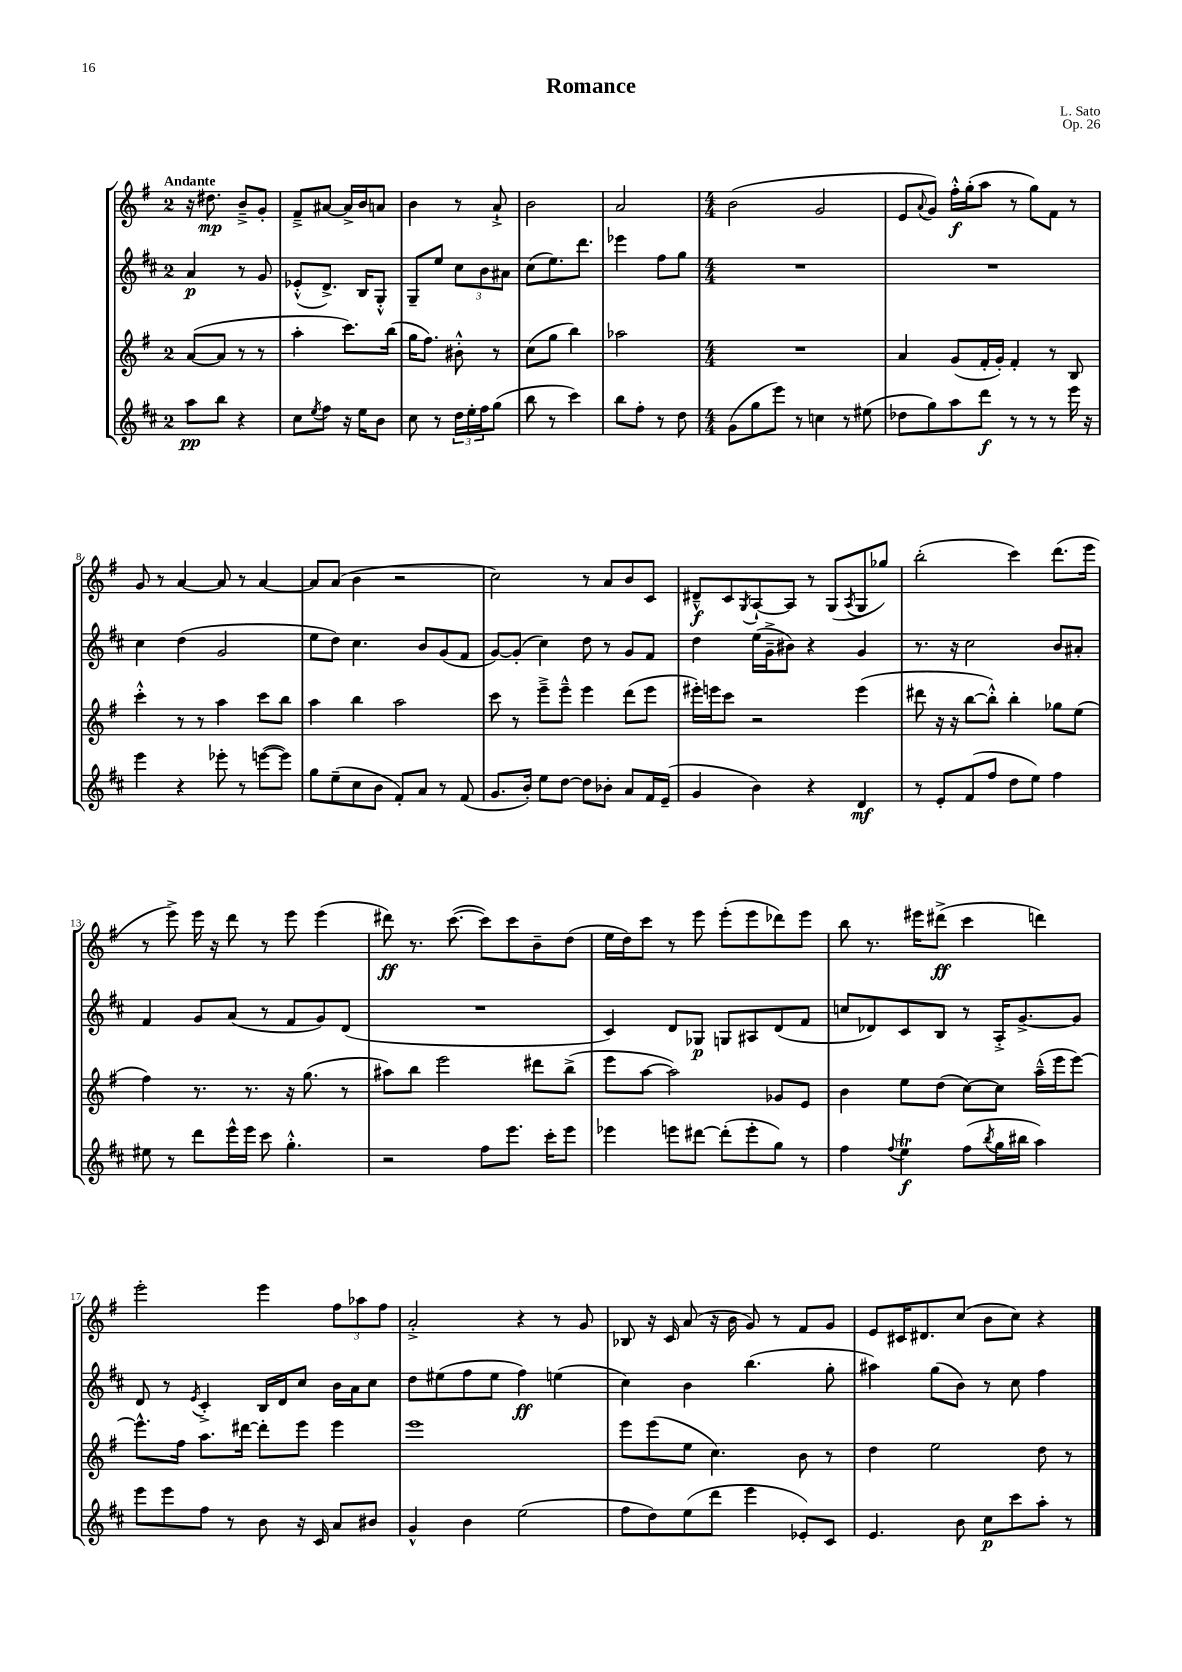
\header { title = "Romance" composer = "L. Sato" opus = "Op. 26" }
<<
\new StaffGroup <<
\new Staff = "s0" {
    \clef treble \key g \major \once \override Staff.TimeSignature.style = #'single-digit \time 2/4 \tempo "Andante"
    r16 dis''8.\mp b'8---> g'8-. |
    fis'8---> ais'8~ ais'16-> b'16 a'8 |
    b'4 r8 a'8-!-> |
    b'2 |
    a'2 |
    \numericTimeSignature \time 4/4 b'2( g'2 |
    e'8 \appoggiatura { a'8 } g'8) fis''16-.-^\f g''16-.( a''8 r8 g''8) fis'8 r8 |
    g'8 r8 a'4~ a'8 r8 a'4~ |
    a'8 a'8( b'4 r2 |
    c''2) r8 a'8 b'8 c'8 |
    dis'8---^\f c'8 \acciaccatura { g8 } a8~-! a8 r8 g8( \acciaccatura { a8 } g8 ges''8) |
    b''2-.( c'''4) d'''8.( e'''16 |
    r8 e'''8->) e'''16 r16 d'''8 r8 e'''8 e'''4( |
    dis'''8\ff) r8. c'''8.~( c'''8) c'''8 b'8-- d''8( |
    e''16 d''16) c'''8 r8 e'''8 e'''8-.( e'''8 des'''8) e'''8 |
    b''8 r8. eis'''16 dis'''8->\ff( c'''4 d'''4) |
    e'''2-. e'''4 \tuplet 3/2 { fis''8 aes''8 fis''8 } |
    a'2-.-> r4 r8 g'8 |
    bes8 r16 c'16 a'8( r16 b'16 g'8) r8 fis'8 g'8 |
    e'8 cis'16 dis'8. c''8( b'8 c''8) r4 \bar "|." |
}
\new Staff = "s1" {
    \clef treble \key d \major \once \override Staff.TimeSignature.style = #'single-digit \time 2/4
    a'4\p r8 g'8 |
    ees'8-.-^( d'8.->) b16 g8-.-^ |
    g8-- e''8 \tuplet 3/2 { cis''8 b'8 ais'8 } |
    cis''8( e''8.) d'''8. |
    ees'''4 fis''8 g''8 |
    \numericTimeSignature \time 4/4 R1 |
    R1 |
    cis''4 d''4( g'2 |
    e''8 d''8) cis''4. b'8 g'8( fis'8 |
    g'8~) g'8-.( cis''4) d''8 r8 g'8 fis'8 |
    d''4 e''16( g'16---> bis'8) r4 g'4 |
    r8. r16 cis''2 b'8 ais'8-. |
    fis'4 g'8 a'8( r8 fis'8 g'8) d'8( |
    R1 |
    cis'4) d'8 ges8\p g8 ais8 d'8( fis'8 |
    c''8 des'8) cis'8 b8 r8 a16-.-> g'8.~-> g'8 |
    d'8 r8 \acciaccatura { e'8 } cis'4-.-> b16 d'16 cis''8 b'16 a'16 cis''8 |
    d''8 eis''8( fis''8 eis''8 fis''4\ff) e''4( |
    cis''4) b'4 b''4.( g''8-. |
    ais''4) g''8( b'8) r8 cis''8 fis''4 \bar "|." |
}
\new Staff = "s2" {
    \clef treble \key g \major \once \override Staff.TimeSignature.style = #'single-digit \time 2/4
    a'8~( a'8 r8 r8 |
    a''4-. c'''8.) b''16( |
    g''16 fis''8.) bis'8-.-^ r8 |
    c''8( g''8 b''4) |
    aes''2 |
    \numericTimeSignature \time 4/4 R1 |
    a'4 g'8( fis'16-. g'16-.) fis'4-. r8 b8 |
    c'''4-.-^ r8 r8 a''4 c'''8 b''8 |
    a''4 b''4 a''2 |
    c'''8 r8 e'''8---> e'''8---^ e'''4 d'''8( e'''8 |
    eis'''16-.) e'''16 c'''8 r2 e'''4( |
    dis'''8 r16 r16 b''8~ b''8-.-^) b''4-. ges''8 e''8( |
    fis''4) r8. r8. r16 g''8.( r8 |
    ais''8) b''8 e'''2 dis'''8 b''8->( |
    e'''8 a''8~ a''2) ges'8 e'8 |
    b'4 e''8 d''8( c''8~) c''8 a''16---^( e'''16 e'''8~) |
    e'''8.-^ fis''16 a''8. dis'''16~ dis'''8-. e'''8 e'''4 |
    e'''1 |
    e'''8 e'''8( e''8 c''4.) b'8 r8 |
    d''4 e''2 d''8 r8 \bar "|." |
}
\new Staff = "s3" {
    \clef treble \key d \major \once \override Staff.TimeSignature.style = #'single-digit \time 2/4
    a''8\pp b''8 r4 |
    cis''8 \acciaccatura { e''8 } fis''8 r16 e''16 b'8 |
    cis''8 r8 \tuplet 3/2 { d''16 e''16-. fis''16 } g''8( |
    b''8 r8 cis'''4) |
    b''8 fis''8-. r8 d''8 |
    \numericTimeSignature \time 4/4 g'8( g''8 e'''8) r8 c''4 r8 eis''8( |
    des''8 g''8) a''8 d'''8\f r8 r8 r8 e'''16 r16 |
    e'''4 r4 ees'''8-. r8 e'''8~( e'''8) |
    g''8 e''8--( cis''8 b'8 fis'8-.) a'8 r8 fis'8( |
    g'8. b'16-.) e''8 d''8~ d''8 bes'8-. a'8 fis'16 e'16--( |
    g'4 b'4) r4 d'4\mf |
    r8 e'8-. fis'8( fis''8 d''8 e''8) fis''4 |
    eis''8 r8 d'''8 e'''16-^ e'''16 cis'''8 g''4.-.-^ |
    r2 fis''8 e'''8. cis'''16-. e'''8 |
    ees'''4 e'''8 dis'''8~ dis'''8-.( e'''8-. g''8) r8 |
    fis''4 \appoggiatura { fis''8 } e''4\trill\f fis''8( \acciaccatura { b''8 } g''16 bis''16 a''4) |
    e'''8 e'''8 fis''8 r8 b'8 r16 cis'16 a'8 bis'8 |
    g'4-^ b'4 e''2( |
    fis''8 d''8) e''8( d'''8 e'''4 ees'8-.) cis'8 |
    e'4. b'8 cis''8\p cis'''8 a''8-. r8 \bar "|." |
}
>>
>>
